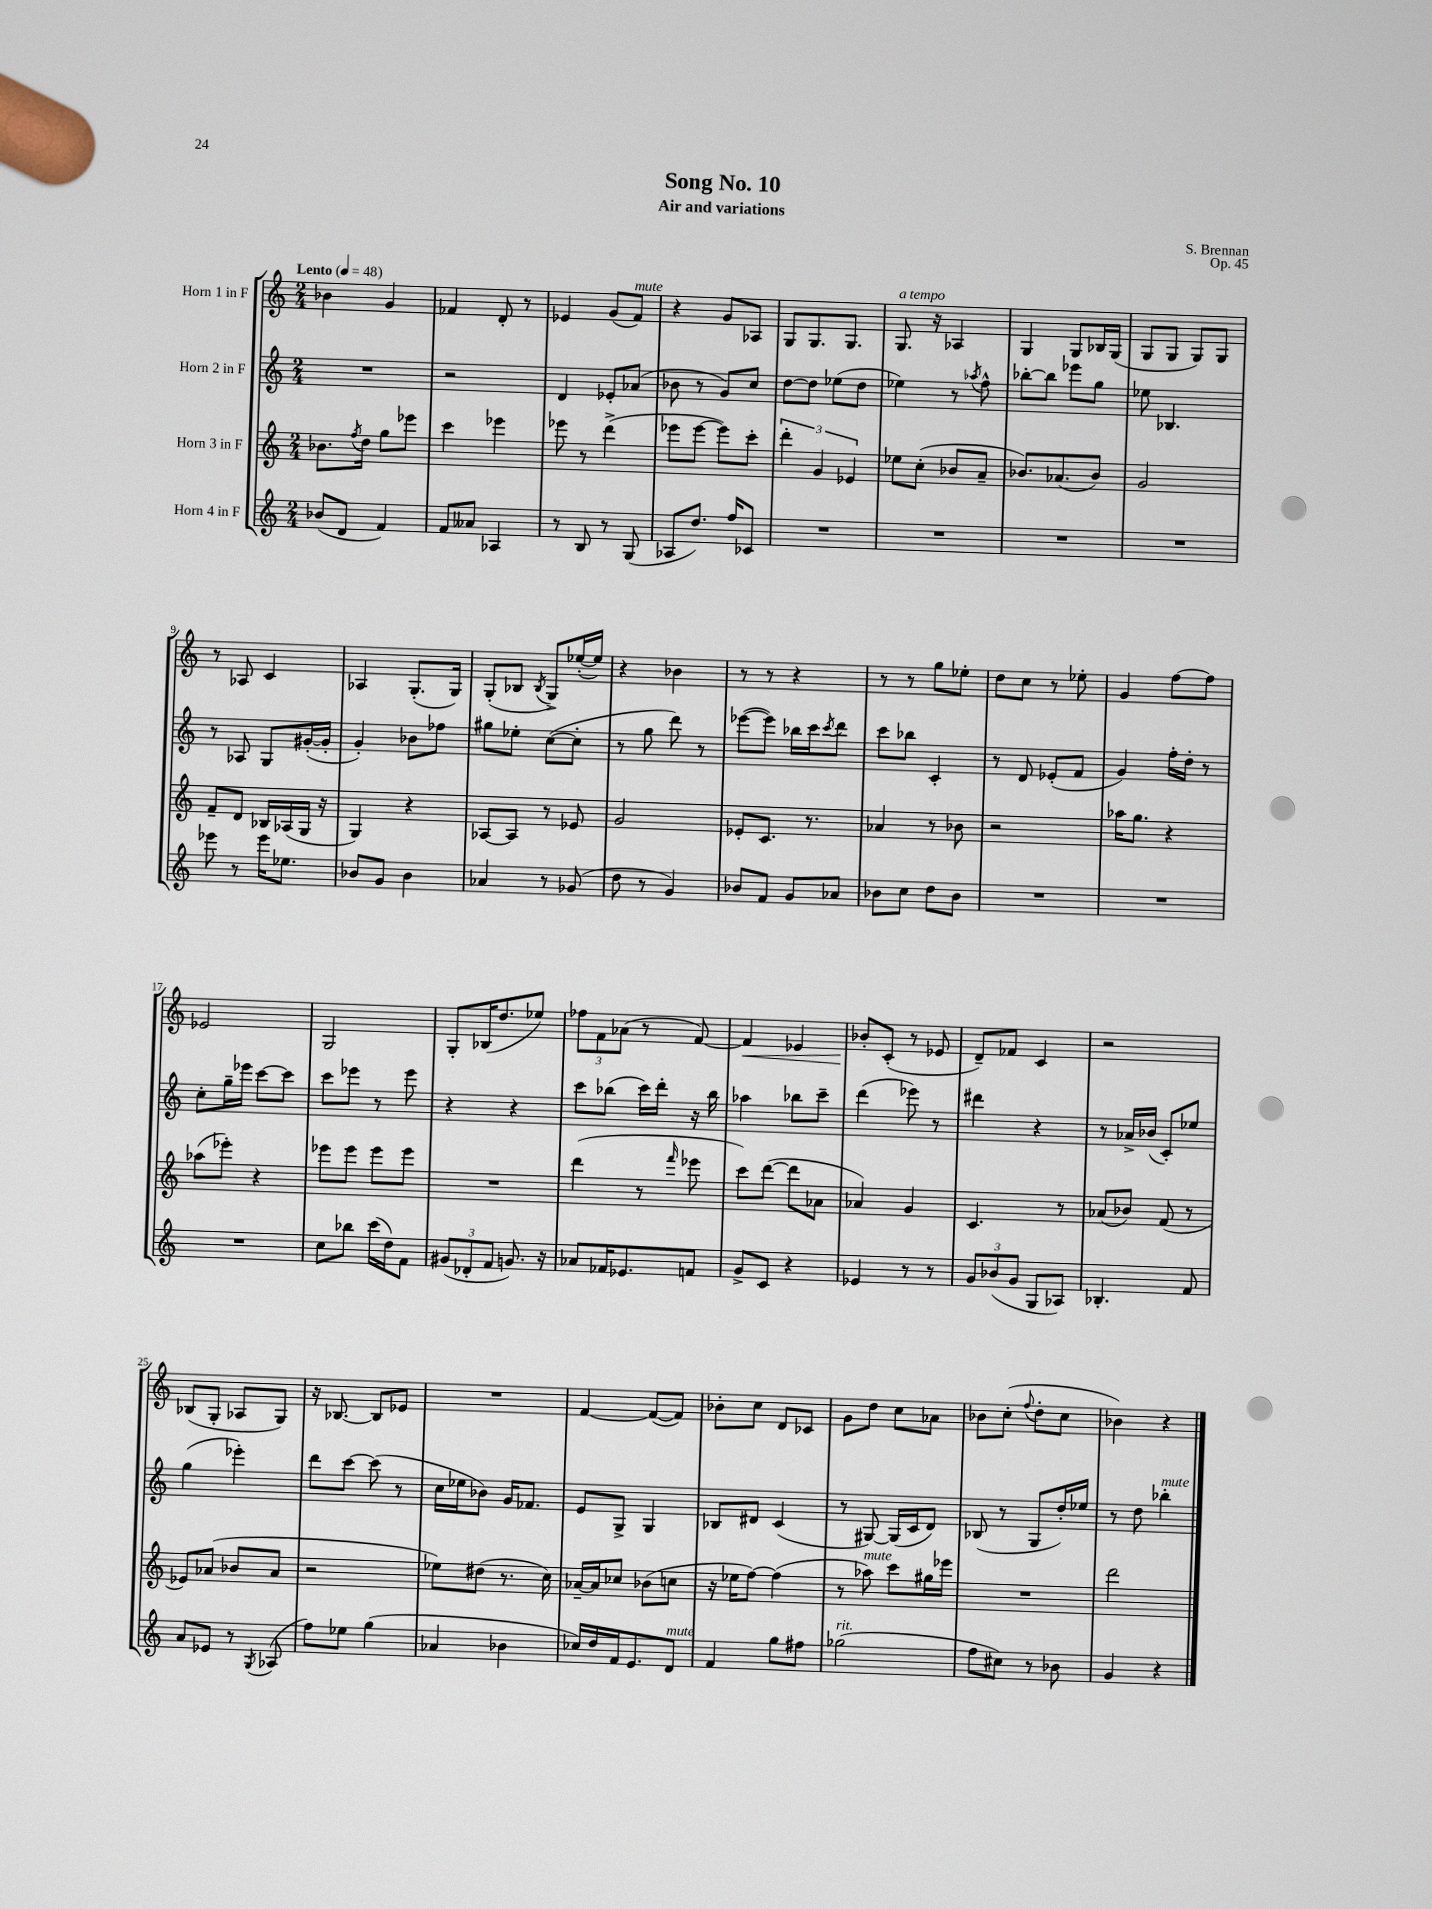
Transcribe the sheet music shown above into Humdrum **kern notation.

**kern	**kern	**kern	**kern	**dynam
*part4	*part3	*part2	*part1	*part1
*staff4	*staff3	*staff2	*staff1	*staff1
*I"Horn 4 in F	*I"Horn 3 in F	*I"Horn 2 in F	*I"Horn 1 in F	*
*clefG2	*clefG2	*clefG2	*clefG2	*
*k[]	*k[]	*k[]	*k[]	*
*M2/4	*M2/4	*M2/4	*M2/4	*
*MM48	*MM48	*MM48	*MM48	*
=1	=1	=1	=1	=1
!	!	!	!LO:TX:a:B:t=Lento	!
(8b-X/L	8.b-X\L	2r	4b-X\	.
8d/J	.	.	.	.
.	8qff/	.	.	.
.	16dd\Jk	.	.	.
4f/)	8gg\L	.	4g/	.
.	8eee-X\J	.	.	.
=2	=2	=2	=2	=2
8f/L	4ccc\	2r	4f-X/	.
8a--X/J	.	.	.	.
4A-X/	4eee-X\	.	8d'/	.
.	.	.	8r	.
=3	=3	=3	=3	=3
8r	8eee-X\	4d/	4e-X/	.
8B/	8r	.	.	.
8r	(4ddd^\	8e-X'/L	(8g/L	.
!	!	!	!LO:TX:a:i:t=mute	!
(8G/	.	(8a-X/J	8f/J)	.
=4	=4	=4	=4	=4
8A-X/L	8eee-X\L	8b-X\	4r	.
8.dd/J)	[8eee-\J	8r	.	.
.	8eee-\L])	8g/L)	8g/L	.
16ff/KL	.	.	.	.
8c-X/J	8ccc'\J	8cc/J	8A-X/J	.
=5	=5	=5	=5	=5
2r	6ddd'\	[8dd\L	8G/L	.
.	.	8dd\J]	8.G/	.
.	6g/	.	.	.
.	.	(8ee-X\L	.	.
.	.	.	8.G/J	.
.	6e-X/	.	.	.
.	.	8dd\J	.	.
=6	=6	=6	=6	=6
!	!	!	!LO:TX:a:i:t=a tempo	!
2r	8ee-X\L	4ee-X\)	8.G/	.
.	(8cc'\J	.	.	.
.	.	.	16r	.
.	8b-X/L	8r	4A-X/	.
.	.	8qaa-X/	.	.
.	8a~/J	8ff^^\	.	.
=7	=7	=7	=7	=7
2r	8.b-X/L)	[8bb-X'\L	4G/	.
.	.	8bb-\J]	.	.
.	(8.a-X/	.	.	.
.	.	8eee-X\L	8G/L	.
.	8b-/J)	8gg\J	16B-X/L	.
.	.	.	(16G/JJ	.
=8	=8	=8	=8	=8
2r	2g/	8ee-X\	8G/L	.
.	.	4.B-X/	8G/J	.
.	.	.	8G/L)	.
.	.	.	8G/J	.
!!LO:LB:g=z
=9	=9	=9	=9	=9
8eee-X\	8f~/L	8r	8r	.
8r	8d/J	8A-X/	8A-X/	.
16eee-\KL	16B-X/LL	8G/L	4c/	.
8.ee-X\J	(16A-X/	.	.	.
.	16G/JJ	([16g#X'/L	.	.
.	16r	16g#'/JJ]	.	.
=10	=10	=10	=10	=10
8b-X/L	4G/)	4g'/)	4A-X/	.
8g/J	.	.	.	.
4b-\	4r	8b-X\L	(8.G'/L	.
.	.	8ff-X\J	.	.
.	.	.	16G/Jk)	.
=11	=11	=11	=11	=11
4a-X/	[8A-X/L	8gg#X\L	(8G'/L	.
.	8A-/J]	8ee-X'\J	8B-X/J	.
.	.	.	8qB-/	.
8r	8r	([8cc\L	8G^/L)	.
(8g-X/	8e-X/	8cc'\J]	([16ee-X'/L	.
.	.	.	16ee-/JJ])	.
=12	=12	=12	=12	=12
8dd\	2g/	8r	4r	.
8r	.	8gg\	.	.
4g/)	.	8ddd\)	4b-X\	.
.	.	8r	.	.
=13	=13	=13	=13	=13
8b-X/L	8e-X'/L	([8eee-X\L	8r	.
8f/J	8.c/J	8eee-\J])	8r	.
8g/L	.	16bb-X\LL	4r	.
.	8.r	16ccc\J	.	.
.	.	8qccc/	.	.
8a-X/J	.	8ddd\J	.	.
=14	=14	=14	=14	=14
8b-X\L	4a-X/	8ccc\L	8r	.
8cc\J	.	8bb-X\J	8r	.
8dd\L	8r	4c'/	8gg\L	.
8b-\J	8b-X\	.	8ee-X'\J	.
=15	=15	=15	=15	=15
2r	2r	8r	8dd\L	.
.	.	8d/	8cc\J	.
.	.	(8e-X'/L	8r	.
.	.	8f/J	8ee-X'\	.
=16	=16	=16	=16	=16
2r	16aa-X\KL	4g/)	4g/	.
.	8.gg\J	.	.	.
.	4r	16ff'\LL	[8ff\L	.
.	.	16dd'\JJ	.	.
.	.	8r	8ff\J]	.
!!LO:LB:g=z
=17	=17	=17	=17	=17
2r	(8aa-X\L	8cc'\L	2e-X/	.
.	8eee-X'\J)	16gg~\L	.	.
.	.	16eee-X\JJ	.	.
.	4r	[8ccc\L	.	.
.	.	8ccc\J]	.	.
=18	=18	=18	=18	=18
8cc\L	8eee-X\L	8ccc\L	2G/	.
8bb-X\J	8eee-\J	8eee-X\J	.	.
(16ccc\LL	8eee-\L	8r	.	.
16dd\J)	.	.	.	.
8f\J	8eee-\J	8eee-\	.	.
=19	=19	=19	=19	=19
(12g#X/L	2r	4r	8G'/L	.
12d-X'/	.	.	.	.
.	.	.	(16B-X/K	.
12f/J	.	.	.	.
.	.	.	8.dd/	.
8.gn/)	.	4r	.	.
.	.	.	8ee-X/J)	.
16r	.	.	.	.
=20	=20	=20	=20	=20
8a-X/L	(4ddd\	8ccc\L	12ff-X\L	.
.	.	.	12f\	.
16f-X/K	.	(8bb-X\J	.	.
.	.	.	(12a-X\J	.
8.e-X/	.	.	.	.
.	8r	16ccc\LL)	8r	.
.	.	16ddd'\JJ	.	.
.	16qqfff/	.	.	.
8fn/J	8eee-X\	16r	[8f/)	.
.	.	16bb-\	.	.
=21	=21	=21	=21	=21
!	!	!	!	!LO:HP:b
8g^/L	8ccc\L)	4aa-X\	4f/]	<
8c/J	([8ddd\J	.	.	.
4r	8ddd\L]	8bb-X\L	4e-X/	.
.	8a-X\J	8ccc~\J	.	.
=22	=22	=22	=22	=22
4e-X/	4a-X/)	(4ddd\	8b-X'/L	.
.	.	.	(8c'/J	[
8r	4g/	8eee-X\)	8r	.
8r	.	8r	8e-X/	.
=23	=23	=23	=23	=23
12g/L	4.c/	4ddd#X\	8d~/L)	.
(12b-X/	.	.	.	.
.	.	.	8f-X/J	.
12g/J	.	.	.	.
8G/L	.	4r	4c/	.
8A-X/J)	8r	.	.	.
=24	=24	=24	=24	=24
4.B-X'/	(8a-X/L	8r	2r	.
.	8b-X/J)	16a-X^/LL	.	.
.	.	(16b-X/JJ	.	.
.	(8f/	8c'/L)	.	.
8f/	8r	8ee-X/J	.	.
!!LO:LB:g=z
=25	=25	=25	=25	=25
8a/L	8e-X/L)	(4gg\	(8B-X/L	.
8e-X/J	(8a-X/J	.	8G'/J	.
8r	8b-X/L	4eee-X'\)	8A-X/L	.
8qG/	.	.	.	.
(8A-X/	8a-/J	.	8G/J)	.
=26	=26	=26	=26	=26
8ff\L)	2r	8ddd\L	16r	.
.	.	.	[8.B-X/	.
8ee-X\J	.	[8ccc\J	.	.
(4gg\	.	(8ccc\]	8B-/L]	.
.	.	8r	8e-X/J	.
=27	=27	=27	=27	=27
4a-X/	8ee-X\L)	16cc\LL	2r	.
.	.	16ee-X\J	.	.
.	(8dd#X\J	8b-X\J)	.	.
4b-X\	8.r	16g/KL	.	.
.	.	8.f-X/J	.	.
.	16cc\)	.	.	.
=28	=28	=28	=28	=28
16cc-X/LL)	[16a-X~/LL	8e/L	[4f/	.
16dd/	16a-/J]	.	.	.
16f/J	8cc-X/J	8G^/J	.	.
8.e/	.	.	.	.
.	(8b-X\L	4G/	(8f/L_	.
!LO:TX:a:i:t=mute	!	!	!	!
8d/J	8ccn\J	.	8f/J])	.
=29	=29	=29	=29	=29
4f/	16r	8B-X/L	8b-X'\L	.
.	16ee-X\KL	.	.	.
.	[8ff\J)	8d#X/J	8cc\J	.
8gg\L	(4ff\]	(4c/	8d/L	.
8ff#X\J	.	.	8c-X/J	.
=30	=30	=30	=30	=30
!LO:TX:a:i:t=rit.	!	!	!	!
(2gg-X\	8r	8r	8g\L	.
!	!LO:TX:a:i:t=mute	!	!	!
.	8aa-X\)	[8G#X/)	8dd\J	.
.	8ccc\L	(16G#/LL]	8cc\L	.
.	.	16c/J	.	.
.	16gg#X\L	8d/J)	8a-X\J	.
.	16eee-X\JJ	.	.	.
=31	=31	=31	=31	=31
8ff\L	2r	(8B-X/	8b-X\L	.
8cc#X\J)	.	8r	(8cc'\J	.
.	.	.	8qqff/	.
8r	.	8G/L	8dd'\L	.
8b-X\	.	16dd'/L)	8cc\J	.
.	.	16ee-X/JJ	.	.
=32	=32	=32	=32	=32
4g/	2ddd\	8r	4b-X\)	.
.	.	8dd\	.	.
!	!	!LO:TX:a:i:t=mute	!	!
4r	.	4bb-X'\	4r	.
==	==	==	==	==
*-	*-	*-	*-	*-
